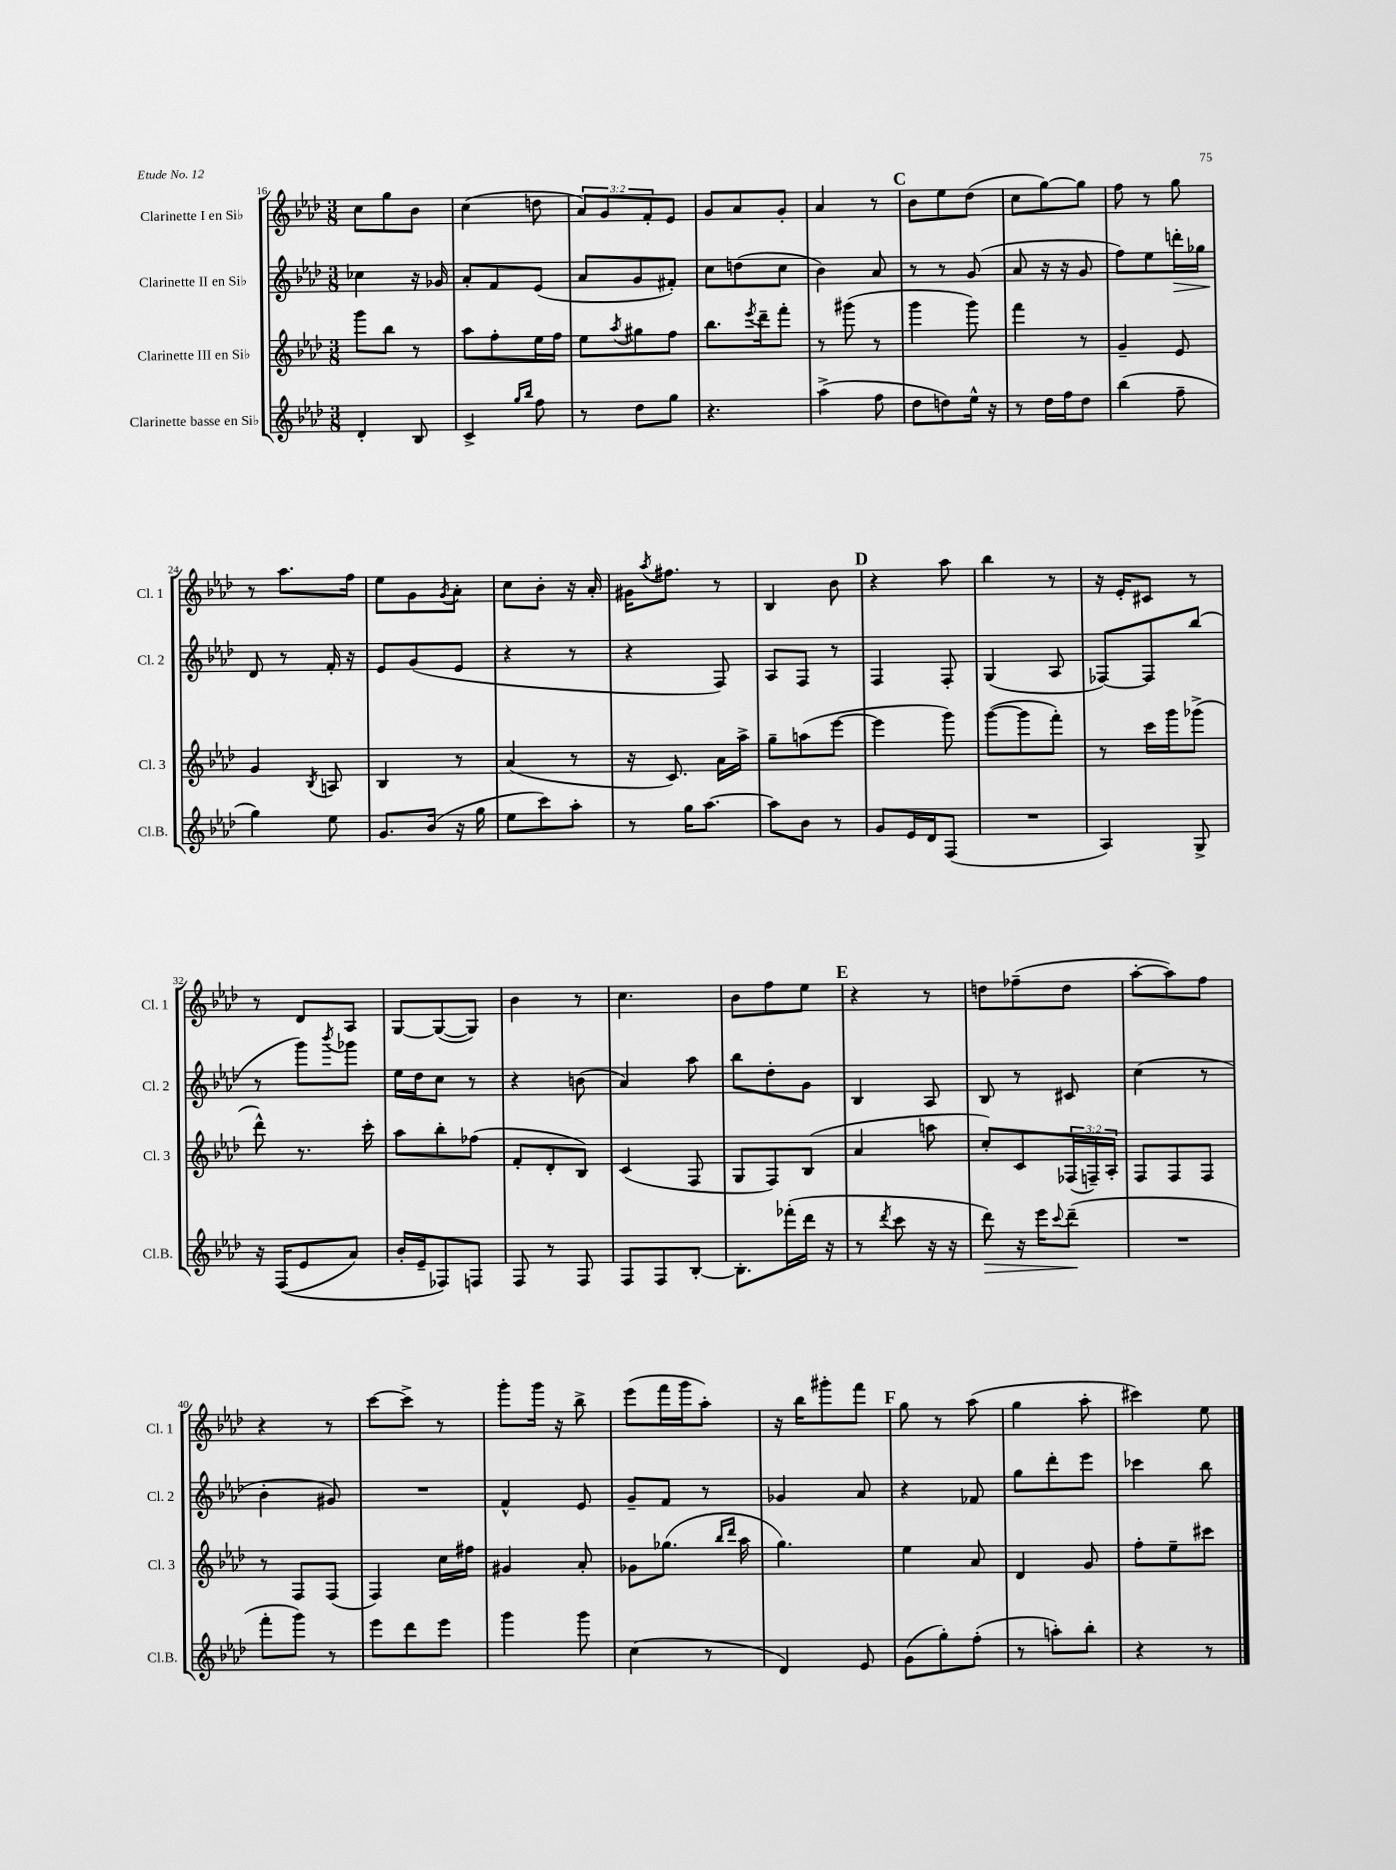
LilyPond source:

<<
\new StaffGroup <<
\new Staff = "s0" \with { instrumentName = "Clarinette I en Sib" shortInstrumentName = "Cl. 1" } {
    \clef treble \key aes \major \numericTimeSignature \time 3/8 \override Staff.TupletNumber.text = #tuplet-number::calc-fraction-text
    c''8 g''8 bes'8 |
    c''4( d''8 |
    \tuplet 3/2 { aes'8) g'8 f'8-. } ees'8 |
    g'8 aes'8 g'8-. |
    aes'4 r8 |
    \mark \markup { \bold "C" } bes'8 ees''8 des''8( |
    c''8 g''8~) g''8 |
    f''8 r8 g''8 |
    r8 aes''8. f''16 |
    ees''8 g'8 \acciaccatura { g'8 } aes'8-. |
    c''8 bes'8-. r16 aes'16-. |
    gis'16 \acciaccatura { aes''8 } fis''8. r8 |
    bes4 bes'8 |
    \mark \markup { \bold "D" } r4 aes''8 |
    bes''4 r8 |
    r16 ees'16-. cis'8 r8 |
    r8 des'8 aes8 |
    g8~ g8~( g8) |
    bes'4 r8 |
    c''4. |
    bes'8 f''8 ees''8 |
    \mark \markup { \bold "E" } r4 r8 |
    d''8 fes''8--( d''8 |
    aes''8~-. aes''8) f''8 |
    r4 r8 |
    c'''8~ c'''8-> r8 |
    g'''8-. g'''16 r16 bes''8-> |
    ees'''8( f'''16 g'''16 aes''8-.) |
    r16 bes''16 gis'''8-. f'''8 |
    \mark \markup { \bold "F" } g''8 r8 aes''8( |
    g''4 aes''8-. |
    cis'''4) ees''8 \bar "|." |
}
\new Staff = "s1" \with { instrumentName = "Clarinette II en Sib" shortInstrumentName = "Cl. 2" } {
    \clef treble \key aes \major \numericTimeSignature \time 3/8
    ces''4 r16 ges'16 |
    aes'8-. f'8 ees'8( |
    aes'8 g'8 fis'8-.) |
    c''8 d''8( c''8 |
    bes'4) aes'8 |
    \mark \markup { \bold "C" } r8 r8 g'8( |
    aes'8 r16 r16 g'8 |
    f''8) ees''8 d'''16-.\> ges''16 |
    des'8\! r8 f'16-. r16 |
    ees'8 g'8( ees'8 |
    r4 r8 |
    r4 f8) |
    aes8 f8 r8 |
    \mark \markup { \bold "D" } f4 f8-. |
    g4( aes8 |
    fes8~) fes8 bes''8( |
    r8 g'''8) \acciaccatura { bes'''8 } ges'''8 |
    ees''16 des''16 c''8 r8 |
    r4 b'8( |
    aes'4) aes''8 |
    bes''8 des''8-. g'8 |
    \mark \markup { \bold "E" } bes4 aes8 |
    bes8 r8 cis'8 |
    c''4( r8 |
    bes'4-. gis'8) |
    R4. |
    f'4-^ ees'8 |
    g'8-- f'8 r8 |
    ges'4 aes'8 |
    \mark \markup { \bold "F" } r4 fes'8 |
    g''8 des'''8-. ees'''8 |
    ces'''4 bes''8 \bar "|." |
}
\new Staff = "s2" \with { instrumentName = "Clarinette III en Sib" shortInstrumentName = "Cl. 3" } {
    \clef treble \key aes \major \numericTimeSignature \time 3/8 \override Staff.TupletNumber.text = #tuplet-number::calc-fraction-text
    g'''8 bes''8 r8 |
    aes''8 f''8-. ees''16 f''16 |
    ees''8 \acciaccatura { aes''8 } gis''8 f''8 |
    bes''8. \acciaccatura { ees'''8 } des'''16-- f'''8-. |
    r8 gis'''8( r8 |
    \mark \markup { \bold "C" } g'''4 g'''8) |
    f'''4 r8 |
    g'4-- ees'8 |
    g'4 \acciaccatura { bes8 } a8 |
    bes4 r8 |
    aes'4( r8 |
    r16 c'8.) aes'16 aes''16-> |
    g''8-- a''8( ees'''8~ |
    \mark \markup { \bold "D" } ees'''4 g'''8) |
    g'''8~( g'''8 f'''8-.) |
    r8 c'''16 g'''16 ges'''8->( |
    des'''8-^) r8. c'''16-. |
    aes''8 bes''8-. fes''8( |
    f'8-. des'8-. bes8) |
    c'4( f8 |
    g8 f8) bes8( |
    \mark \markup { \bold "E" } aes'4 a''8 |
    c''8-.) c'8 \tuplet 3/2 { fes16( f16--) aes16-. } |
    f8 f8 f8 |
    r8 f8 f8( |
    f4) c''16 fis''16 |
    gis'4 aes'8-. |
    ges'8 ges''8.( \grace { bes''16 des'''16 } aes''16 |
    g''4.) |
    \mark \markup { \bold "F" } ees''4 aes'8 |
    des'4 g'8 |
    f''8-. ees''8-- cis'''8 \bar "|." |
}
\new Staff = "s3" \with { instrumentName = "Clarinette basse en Sib" shortInstrumentName = "Cl.B." } {
    \clef treble \key aes \major \numericTimeSignature \time 3/8
    des'4-. bes8 |
    c'4-> \grace { g''16 bes''16 } f''8 |
    r8 des''8 g''8 |
    r4. |
    aes''4->( f''8 |
    \mark \markup { \bold "C" } des''8 d''8) ees''16-^ r16 |
    r8 des''16 f''16 des''8 |
    bes''4( f''8-- |
    g''4) ees''8 |
    g'8. bes'16( r16 g''16 |
    ees''8 c'''8) aes''8-. |
    r8 g''16 aes''8.~ |
    aes''8 bes'8 r8 |
    \mark \markup { \bold "D" } g'8 ees'16 des'16 f8( |
    R4. |
    aes4) g8-> |
    r16 f16(\( ees'8 aes'8) |
    bes'16-. ees'16-- fes8\) f8 |
    f8 r8 f8 |
    f8 f8 bes8~-. |
    bes8.-. fes'''16-.( des'''16 r16 |
    \mark \markup { \bold "E" } r8 \acciaccatura { des'''8 } c'''8 r16 r16 |
    des'''8\>) r16 ees'''16 \appoggiatura { c'''8 } des'''8--\!( |
    R4. |
    f'''8-. g'''8) r8 |
    ees'''8 des'''8 ees'''8 |
    g'''4 g'''8 |
    c''4( r8 |
    des'4) ees'8 |
    \mark \markup { \bold "F" } g'8( g''8-.) f''8-.( |
    r8 a''8-.) bes''8-. |
    r4 r8 \bar "|." |
}
>>
>>
\layout { \context { \Score currentBarNumber = #16 } }
